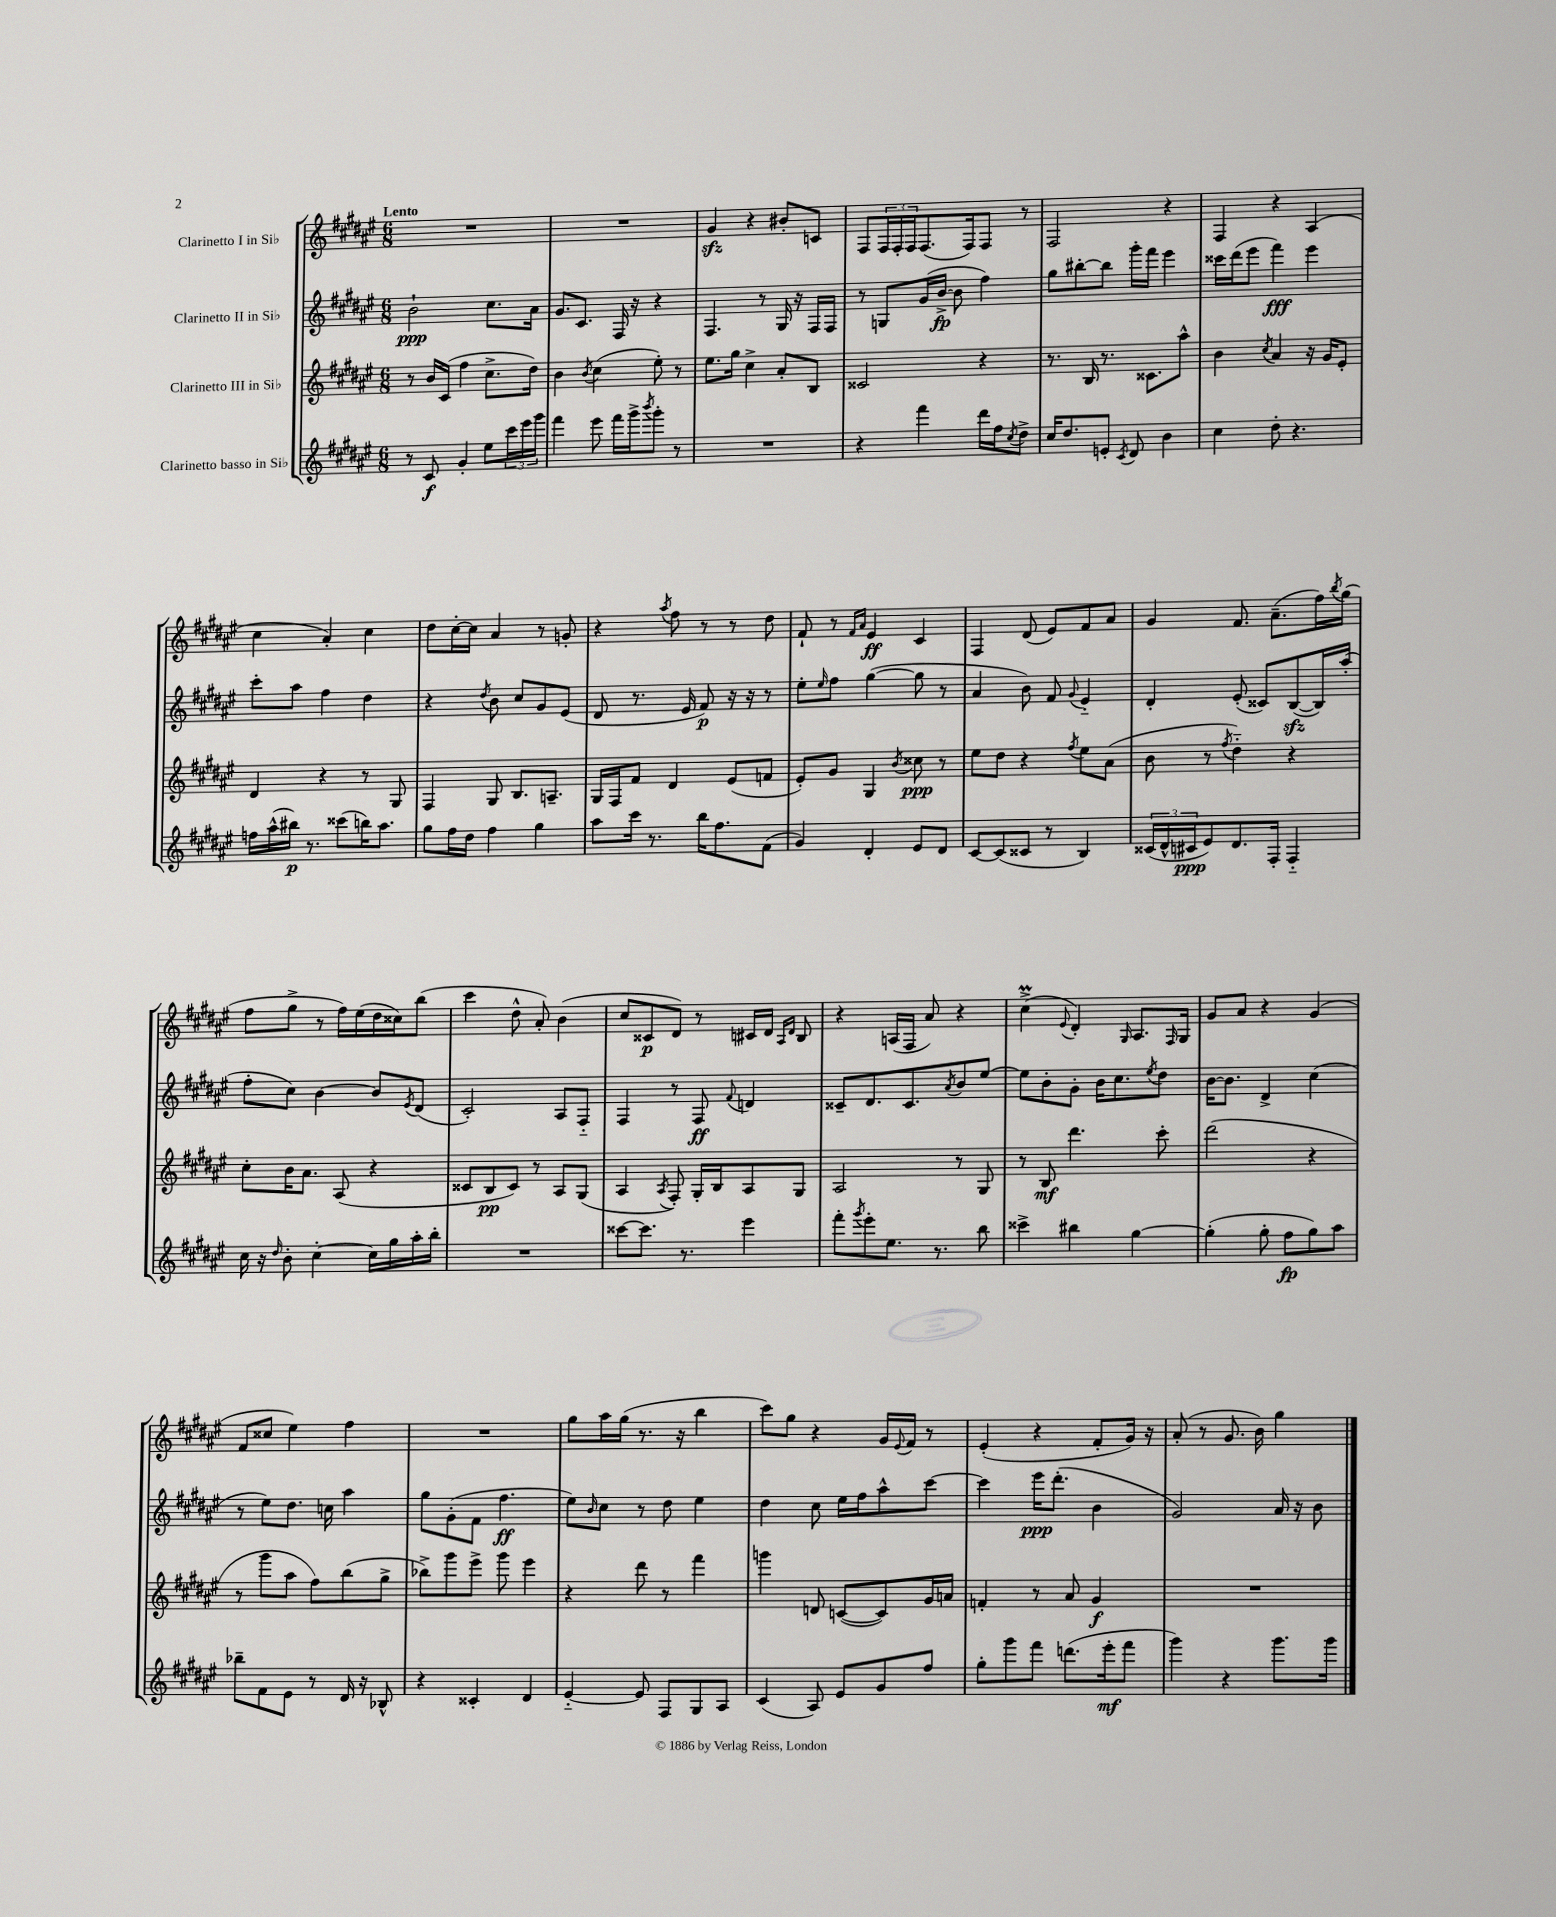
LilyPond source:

<<
\new StaffGroup <<
\new Staff = "s0" \with { instrumentName = "Clarinetto I in Sib" } {
    \clef treble \key fis \major \numericTimeSignature \time 6/8 \tempo "Lento"
    R2. |
    R2. |
    gis'4\sfz r4 bis'8-. c'8 |
    fis8 \tuplet 3/2 { fis16 fis16-. fis16 } fis8.( fis16) fis8 r8 |
    fis2 r4 |
    fis4 r4 ais4( |
    cis''4 ais'4-.) cis''4 |
    dis''8 cis''16~-. cis''16 ais'4 r8 g'8-. |
    r4 \acciaccatura { ais''8 } fis''8 r8 r8 dis''8 |
    fis'8-! r8 \grace { fis'16 ais'16 } eis'4\ff cis'4 |
    fis4 dis'8( eis'8) fis'8 ais'8 |
    gis'4 fis'8. ais'8.--( fis''16) \acciaccatura { b''8 } gis''16( |
    fis''8 gis''8-> r8 fis''16) eis''16( dis''16 cisis''16) b''8( |
    cis'''4 dis''8-^ ais'8-.) b'4( |
    cis''8 cisis'8\p dis'8) r8 cis'16 dis'16 \grace { ais16 dis'16 } b8 |
    r4 a16( fis16 ais'8) r4 |
    cis''4->\prall( \appoggiatura { eis'8 } dis'4-.) \grace { gis16 } ais8. \grace { fis16 } gis16 |
    gis'8 ais'8 r4 gis'4( |
    fis'8 cisis''8 eis''4) fis''4 |
    R2. |
    gis''8 ais''16 gis''16( r8. r16 b''4 |
    cis'''8) gis''8 r4 gis'16 \appoggiatura { eis'8 } fis'16 r8 |
    eis'4-.( r4 fis'8-. gis'16) r16 |
    ais'8-.( r8 gis'8. b'16) gis''4 \bar "|." |
}
\new Staff = "s1" \with { instrumentName = "Clarinetto II in Sib" } {
    \clef treble \key fis \major \numericTimeSignature \time 6/8
    b'2-!\ppp cis''8. ais'16 |
    gis'8. cis'8. fis16 r16 r4 |
    fis4. r8 gis16 r16 fis16 fis16 |
    r8 g8 gis'16( b'16~->\fp b'8 fis''4) |
    gis''8 bis''8~-. bis''8 gis'''16-. fis'''16 eis'''4 |
    cisis'''16 dis'''16( eis'''8 fis'''4\fff) eis'''4 |
    cis'''8-. ais''8 fis''4 dis''4 |
    r4 \acciaccatura { dis''8 } b'8 cis''8 gis'8 eis'8( |
    dis'8 r8. eis'16 fis'8\p) r16 r16 r8 |
    eis''8-. \grace { eis''16 } fis''8 gis''4~( gis''8 r8 |
    ais'4 b'8) fis'8 \appoggiatura { gis'8 } eis'4-_ |
    dis'4-. eis'8-.( cisis'8) b8~\sfz( b16) ais''16-.( |
    fis''8-. cis''8) b'4~ b'8 \acciaccatura { eis'8 } dis'8( |
    cis'2-.) ais8 fis8-_ |
    fis4 r8 fis8\ff \appoggiatura { fis'8 } d'4 |
    cisis'8-- dis'8. cisis'8. \acciaccatura { ais'8 } b'8 eis''8~ |
    eis''8 b'8-. gis'8-. b'16 cis''8. \acciaccatura { eis''8 } dis''8 |
    b'16~ b'8. dis'4-> cis''4( |
    r8 eis''8) dis''8. c''16 ais''4 |
    gis''8 gis'8-.( fis'8 fis''4.\ff |
    eis''8) \grace { b'16 } cis''8 r8 dis''8 eis''4 |
    dis''4 cis''8 eis''16 fis''16 ais''8-^ cis'''8~ |
    cis'''4 eis'''16\ppp dis'''8.-.( b'4 |
    gis'2) ais'16 r16 b'8 \bar "|." |
}
\new Staff = "s2" \with { instrumentName = "Clarinetto III in Sib" } {
    \clef treble \key fis \major \numericTimeSignature \time 6/8
    r8 b'16 cis'16( fis''4 cis''8.-> dis''16) |
    b'4 \acciaccatura { b'8 } cis''4( eis''8-.) r8 |
    eis''8. gis''16 cis''4-> ais'8-. b8 |
    cisis'2 r4 |
    r8. b16 r8. cisis'8. ais''8-^ |
    b'4 \acciaccatura { cis''8 } ais'4 r16 gis'16 eis'8-. |
    dis'4 r4 r8 gis8 |
    fis4 gis8 b8. a8.-- |
    gis16 fis16 fis'8 dis'4 eis'8( f'8 |
    eis'8-.) gis'8 gis4 \acciaccatura { b'8 } cisis''8\ppp r8 |
    eis''8 dis''8 r4 \acciaccatura { fis''8 } eis''8 ais'8( |
    b'8 r8 \acciaccatura { fis''8 } dis''4-_) r4 |
    cis''8-. b'16 ais'8. ais8( r4 |
    cisis'8 b8\pp cisis'8) r8 ais8 gis8( |
    ais4 \acciaccatura { ais8 } fis8-.) gis16-. b16 ais8 gis8 |
    ais2 r8 gis8 |
    r8 b8\mf dis'''4. cis'''8-. |
    dis'''2( r4 |
    r8 gis'''8 ais''8 fis''8) b''8( gis''8-> |
    bes''8->) gis'''8 eis'''8-> gis'''8 eis'''4 |
    r4 dis'''8 r8 fis'''4 |
    g'''4 d'8 c'8~( c'8) gis'16 a'16 |
    f'4-. r8 ais'8 gis'4\f |
    R2. \bar "|." |
}
\new Staff = "s3" \with { instrumentName = "Clarinetto basso in Sib" } {
    \clef treble \key fis \major \numericTimeSignature \time 6/8
    r8 cis'8\f gis'4-. eis''8 \tuplet 3/2 { cis'''16 eis'''16 gis'''16 } |
    fis'''4 eis'''8 fis'''16 gis'''16-> \acciaccatura { b'''8 } gis'''8-. r8 |
    R2. |
    r4 fis'''4 dis'''16 fis''16 \acciaccatura { cis''8 } dis''8-> |
    cis''16 dis''8. e'8-. \acciaccatura { cis'8 } dis'8 b'4 |
    cis''4 dis''8-. r4. |
    f''16 ais''16-^( bis''16\p) r8. cisis'''8( b''16) ais''8. |
    gis''8 fis''16 dis''16 fis''4 gis''4 |
    ais''8 cis'''16 r8. b''16 fis''8. fis'8( |
    gis'4) dis'4-. eis'8 dis'8 |
    cis'8~ cis'8( cisis'8 r8 b4) |
    \tuplet 3/2 { cisis'16( dis'16-^ cis'16\ppp } eis'8) dis'8. fis16-. fis4-_ |
    cis''16 r16 \grace { dis''16 } b'8-. cis''4~-. cis''16 gis''16 ais''16-. b''16-. |
    R2. |
    cisis'''8~ cisis'''8. r8. eis'''4 |
    fis'''8-. \acciaccatura { gis'''8 } eis'''8-. eis''8. r8. b''8 |
    cisis'''4-> bis''4 gis''4~ |
    gis''4-.( gis''8-. fis''8\fp gis''8) ais''8 |
    bes''8-- fis'8 eis'8 r8 dis'16 r16 bes8-^ |
    r4 cisis'4-. dis'4 |
    eis'4~-_ eis'8 fis8 gis8 ais8 |
    cis'4( ais8) eis'8 gis'8 fis''8 |
    gis''8-. gis'''8 fis'''8 d'''8.( eis'''16-.\mf fis'''8 |
    gis'''4) r4 gis'''8. gis'''16 \bar "|." |
}
>>
>>
\layout { \context { \Score \remove "Bar_number_engraver" } }
